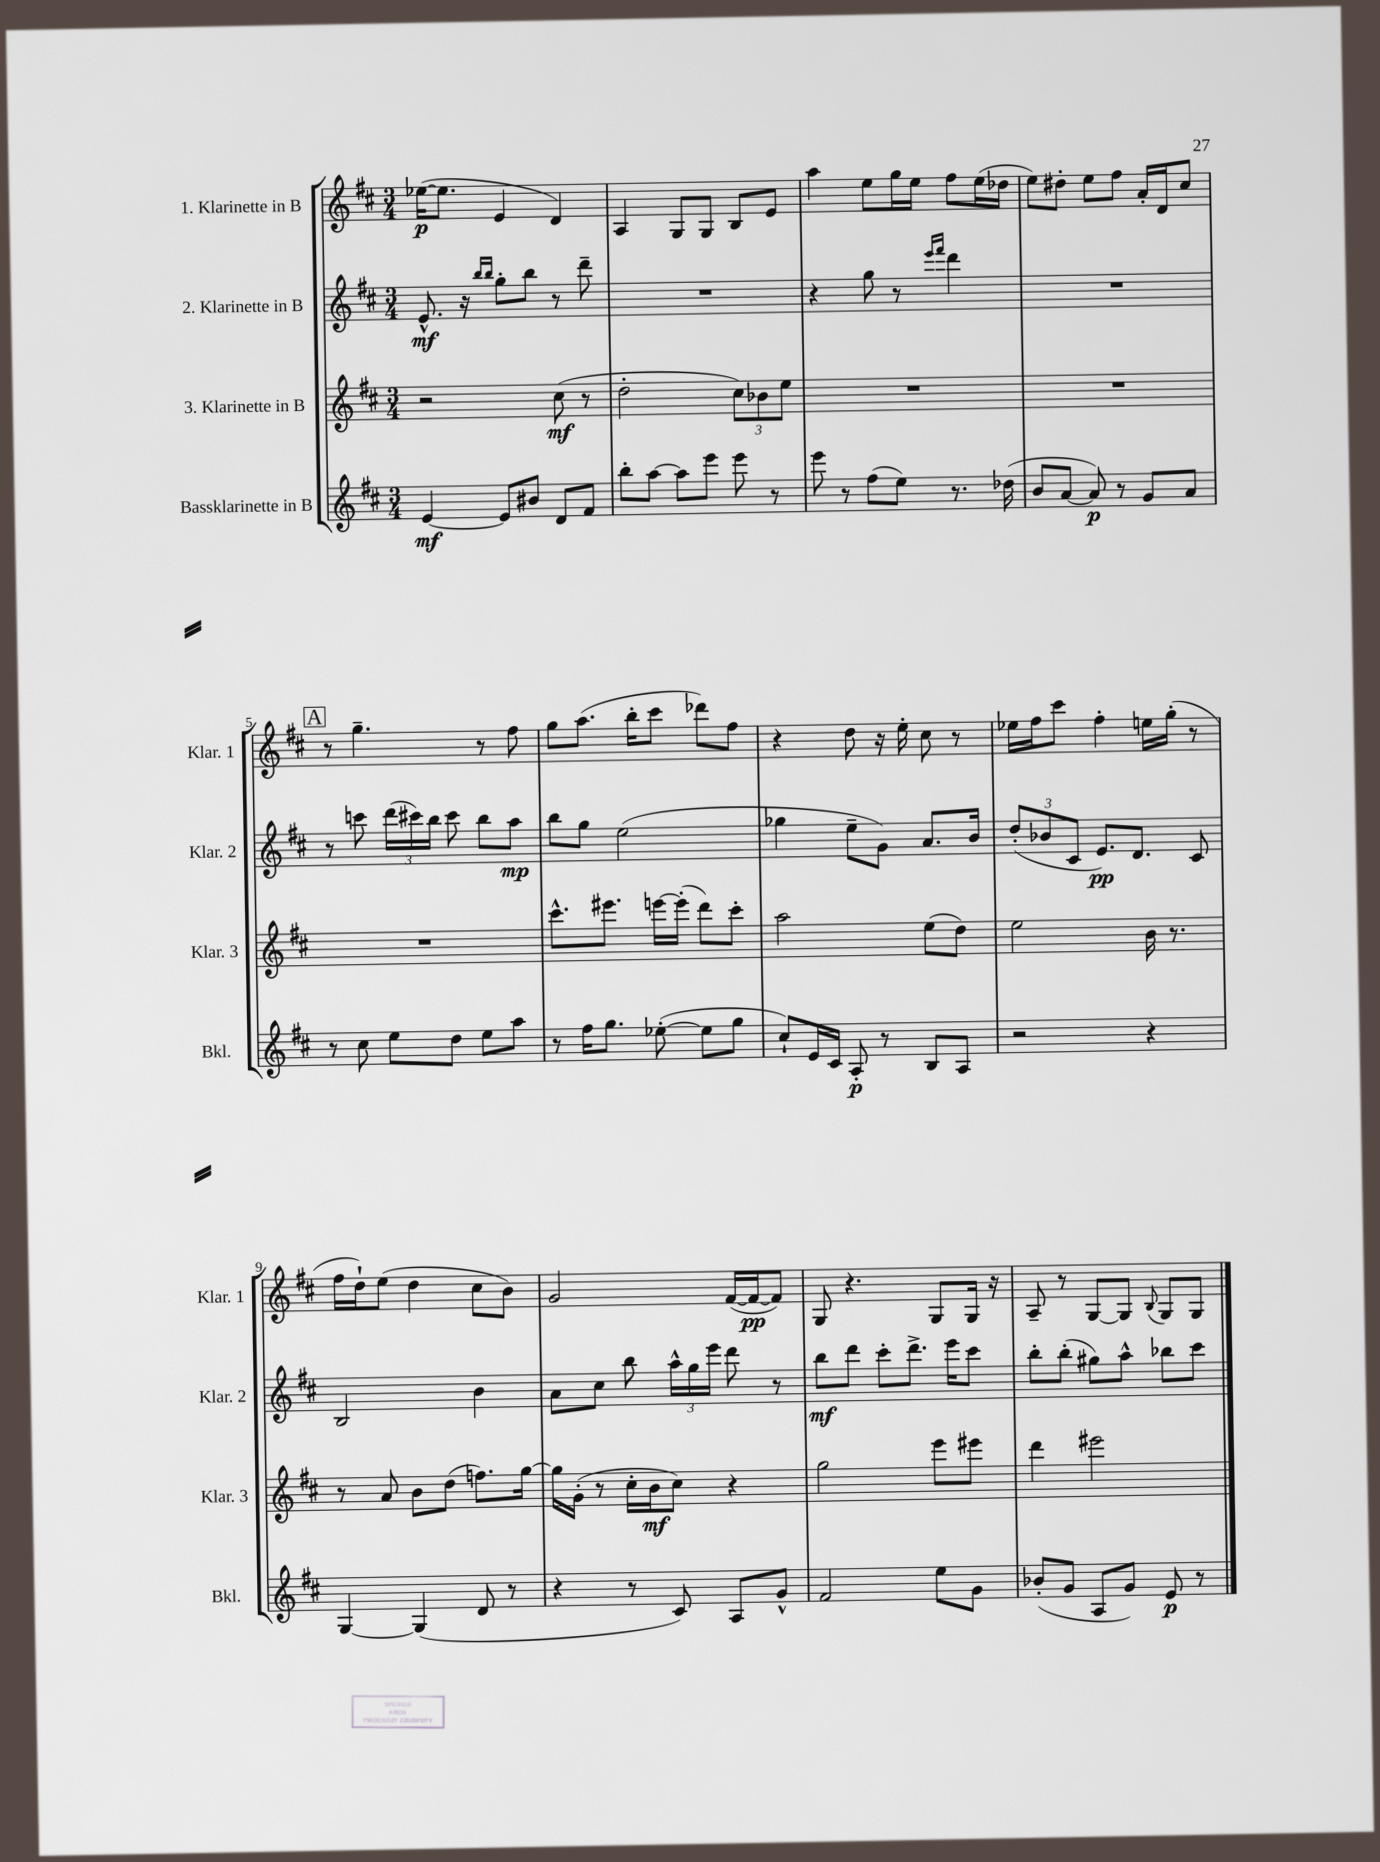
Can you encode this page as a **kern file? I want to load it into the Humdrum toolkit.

**kern	**dynam	**kern	**dynam	**kern	**dynam	**kern	**dynam
*part4	*part4	*part3	*part3	*part2	*part2	*part1	*part1
*staff4	*staff4	*staff3	*staff3	*staff2	*staff2	*staff1	*staff1
*I"Bassklarinette in B	*	*I"3. Klarinette in B	*	*I"2. Klarinette in B	*	*I"1. Klarinette in B	*
*I'Bkl.	*	*I'Klar. 3	*	*I'Klar. 2	*	*I'Klar. 1	*
*clefG2	*	*clefG2	*	*clefG2	*	*clefG2	*
*k[f#c#]	*	*k[f#c#]	*	*k[f#c#]	*	*k[f#c#]	*
*M3/4	*	*M3/4	*	*M3/4	*	*M3/4	*
=1	=1	=1	=1	=1	=1	=1	=1
[4e/	mf	2r	.	8.e^^/	mf	([16ee-X\KL	p
.	.	.	.	.	.	8.ee-\J]	.
.	.	.	.	16r	.	.	.
.	.	.	.	16qqbb/LL	.	.	.
.	.	.	.	16qqbb/JJ	.	.	.
8e/L]	.	.	.	8gg'\L	.	4e/	.
8b#X/J	.	.	.	8bb\J	.	.	.
8d/L	.	(8cc#\	mf	8r	.	4d/)	.
8f#/J	.	8r	.	8ddd~\	.	.	.
=2	=2	=2	=2	=2	=2	=2	=2
8bb'\L	.	2dd'\	.	2.r	.	4A/	.
[8aa\J	.	.	.	.	.	.	.
8aa\L]	.	.	.	.	.	8G/L	.
8eee\J	.	.	.	.	.	8G/J	.
8eee\	.	12cc#\L)	.	.	.	8B/L	.
.	.	12b-X\	.	.	.	.	.
8r	.	.	.	.	.	8e/J	.
.	.	12ee\J	.	.	.	.	.
=3	=3	=3	=3	=3	=3	=3	=3
8eee\	.	2.r	.	4r	.	4aa\	.
8r	.	.	.	.	.	.	.
(8ff#\L	.	.	.	8gg\	.	8ee\L	.
8ee\J)	.	.	.	8r	.	16gg\L	.
.	.	.	.	.	.	16ee\JJ	.
.	.	.	.	16qqeee/LL	.	.	.
.	.	.	.	16qqfff#/JJ	.	.	.
8.r	.	.	.	4ddd\	.	8ff#\L	.
.	.	.	.	.	.	(16ee\L	.
(16dd-X\	.	.	.	.	.	16dd-X\JJ	.
=4	=4	=4	=4	=4	=4	=4	=4
8b/L	.	2.r	.	2.r	.	8ee\L)	.
[8a/J	.	.	.	.	.	8dd#X'\J	.
8a/])	p	.	.	.	.	8ee\L	.
8r	.	.	.	.	.	8ff#\J	.
8g/L	.	.	.	.	.	16a'/LL	.
.	.	.	.	.	.	16d/J	.
8a/J	.	.	.	.	.	8cc#/J	.
!!LO:LB:g=z
!!LO:REH:place=s1:t=A
=5	=5	=5	=5	=5	=5	=5	=5
8r	.	2.r	.	8r	.	8r	.
8cc#\	.	.	.	8cccn\	.	4.gg~\	.
8ee\L	.	.	.	(24ddd\LL	.	.	.
.	.	.	.	24ccc#X\)	.	.	.
.	.	.	.	24bb\JJ	.	.	.
8dd\J	.	.	.	8ccc#\	.	.	.
8ee\L	.	.	.	8bb\L	.	8r	.
8aa\J	.	.	.	8aa\J	mp	8ff#\	.
=6	=6	=6	=6	=6	=6	=6	=6
8r	.	8.ccc#^^\L	.	8bb\L	.	8gg\L	.
16ff#\KL	.	.	.	8gg\J	.	(8.aa\J	.
8.gg\J	.	8.eee#X\J	.	.	.	.	.
.	.	.	.	(2ee\	.	.	.
.	.	.	.	.	.	16bb'\KL	.
([8ee-X'\	.	[16eeen\LL	.	.	.	8ccc#\J	.
.	.	(16eee'\JJ]	.	.	.	.	.
8ee-\L]	.	8ddd\L)	.	.	.	8ddd-X\L)	.
8gg\J	.	8ccc#'\J	.	.	.	8ff#\J	.
=7	=7	=7	=7	=7	=7	=7	=7
8cc#`/L)	.	2aa\	.	4gg-X\	.	4r	.
16e/L	.	.	.	.	.	.	.
16c#/JJ	.	.	.	.	.	.	.
8A'/	p	.	.	8ee~\L	.	8dd\	.
8r	.	.	.	8g\J)	.	16r	.
.	.	.	.	.	.	16ee'\	.
8B/L	.	(8ee\L	.	8.a/L	.	8cc#\	.
8A/J	.	8dd\J)	.	.	.	8r	.
.	.	.	.	16b/Jk	.	.	.
=8	=8	=8	=8	=8	=8	=8	=8
2r	.	2ee\	.	(12dd'/L	.	16ee-X\LL	.
.	.	.	.	.	.	16ff#\J	.
.	.	.	.	12b-X/	.	.	.
.	.	.	.	.	.	8ccc#\J	.
.	.	.	.	12c#/J	.	.	.
.	.	.	.	8.e/L)	pp	4ff#'\	.
.	.	.	.	8.d/J	.	.	.
4r	.	16b\	.	.	.	16een\LL	.
.	.	8.r	.	.	.	(16gg'\JJ	.
.	.	.	.	8c#/	.	8r	.
!!LO:LB:g=z
=9	=9	=9	=9	=9	=9	=9	=9
[4G/	.	8r	.	2B/	.	16ff#\LL	.
.	.	.	.	.	.	16dd`\J)	.
.	.	8a/	.	.	.	(8ee\J	.
(4G/]	.	8b\L	.	.	.	4dd\	.
.	.	(8dd\J	.	.	.	.	.
8d/	.	8.ffn\L)	.	4b\	.	8cc#\L	.
8r	.	.	.	.	.	8b\J)	.
.	.	[16gg\Jk	.	.	.	.	.
=10	=10	=10	=10	=10	=10	=10	=10
4r	.	16gg\LL]	.	8a\L	.	2g/	.
.	.	(16g'\JJ	.	.	.	.	.
.	.	8r	.	8cc#\J	.	.	.
8r	.	16cc#'\LL	.	8bb\	.	.	.
.	.	16b\J	mf	.	.	.	.
8c#/)	.	8cc#\J)	.	24aa^^\LL	.	.	.
.	.	.	.	24gg\	.	.	.
.	.	.	.	24eee\JJ	.	.	.
8A/L	.	4r	.	8ddd\	.	([16f#/LL	.
.	.	.	.	.	.	16f#/J_	pp
8g^^/J	.	.	.	8r	.	8f#/J])	.
=11	=11	=11	=11	=11	=11	=11	=11
2f#/	.	2gg\	.	8bb\L	mf	8G/	.
.	.	.	.	8ddd\J	.	4.r	.
.	.	.	.	8ccc#'\L	.	.	.
.	.	.	.	8.ddd^\J	.	.	.
8ee\L	.	8eee\L	.	.	.	8G/L	.
.	.	.	.	16eee\KL	.	.	.
8g\J	.	8eee#X\J	.	8ccc#\J	.	16G/Jk	.
.	.	.	.	.	.	16r	.
=12	=12	=12	=12	=12	=12	=12	=12
(8b-X'/L	.	4ddd\	.	8bb'\L	.	8A~/	.
8g/J	.	.	.	(8bb'\J	.	8r	.
8A/L	.	2eee#X\	.	8gg#X\L)	.	[8G/L	.
8g/J)	.	.	.	8aa^^\J	.	8G/J]	.
.	.	.	.	.	.	8qqB/	.
8e/	p	.	.	8bb-X\L	.	8G/L	.
8r	.	.	.	8ccc#\J	.	8G/J	.
==	==	==	==	==	==	==	==
*-	*-	*-	*-	*-	*-	*-	*-
